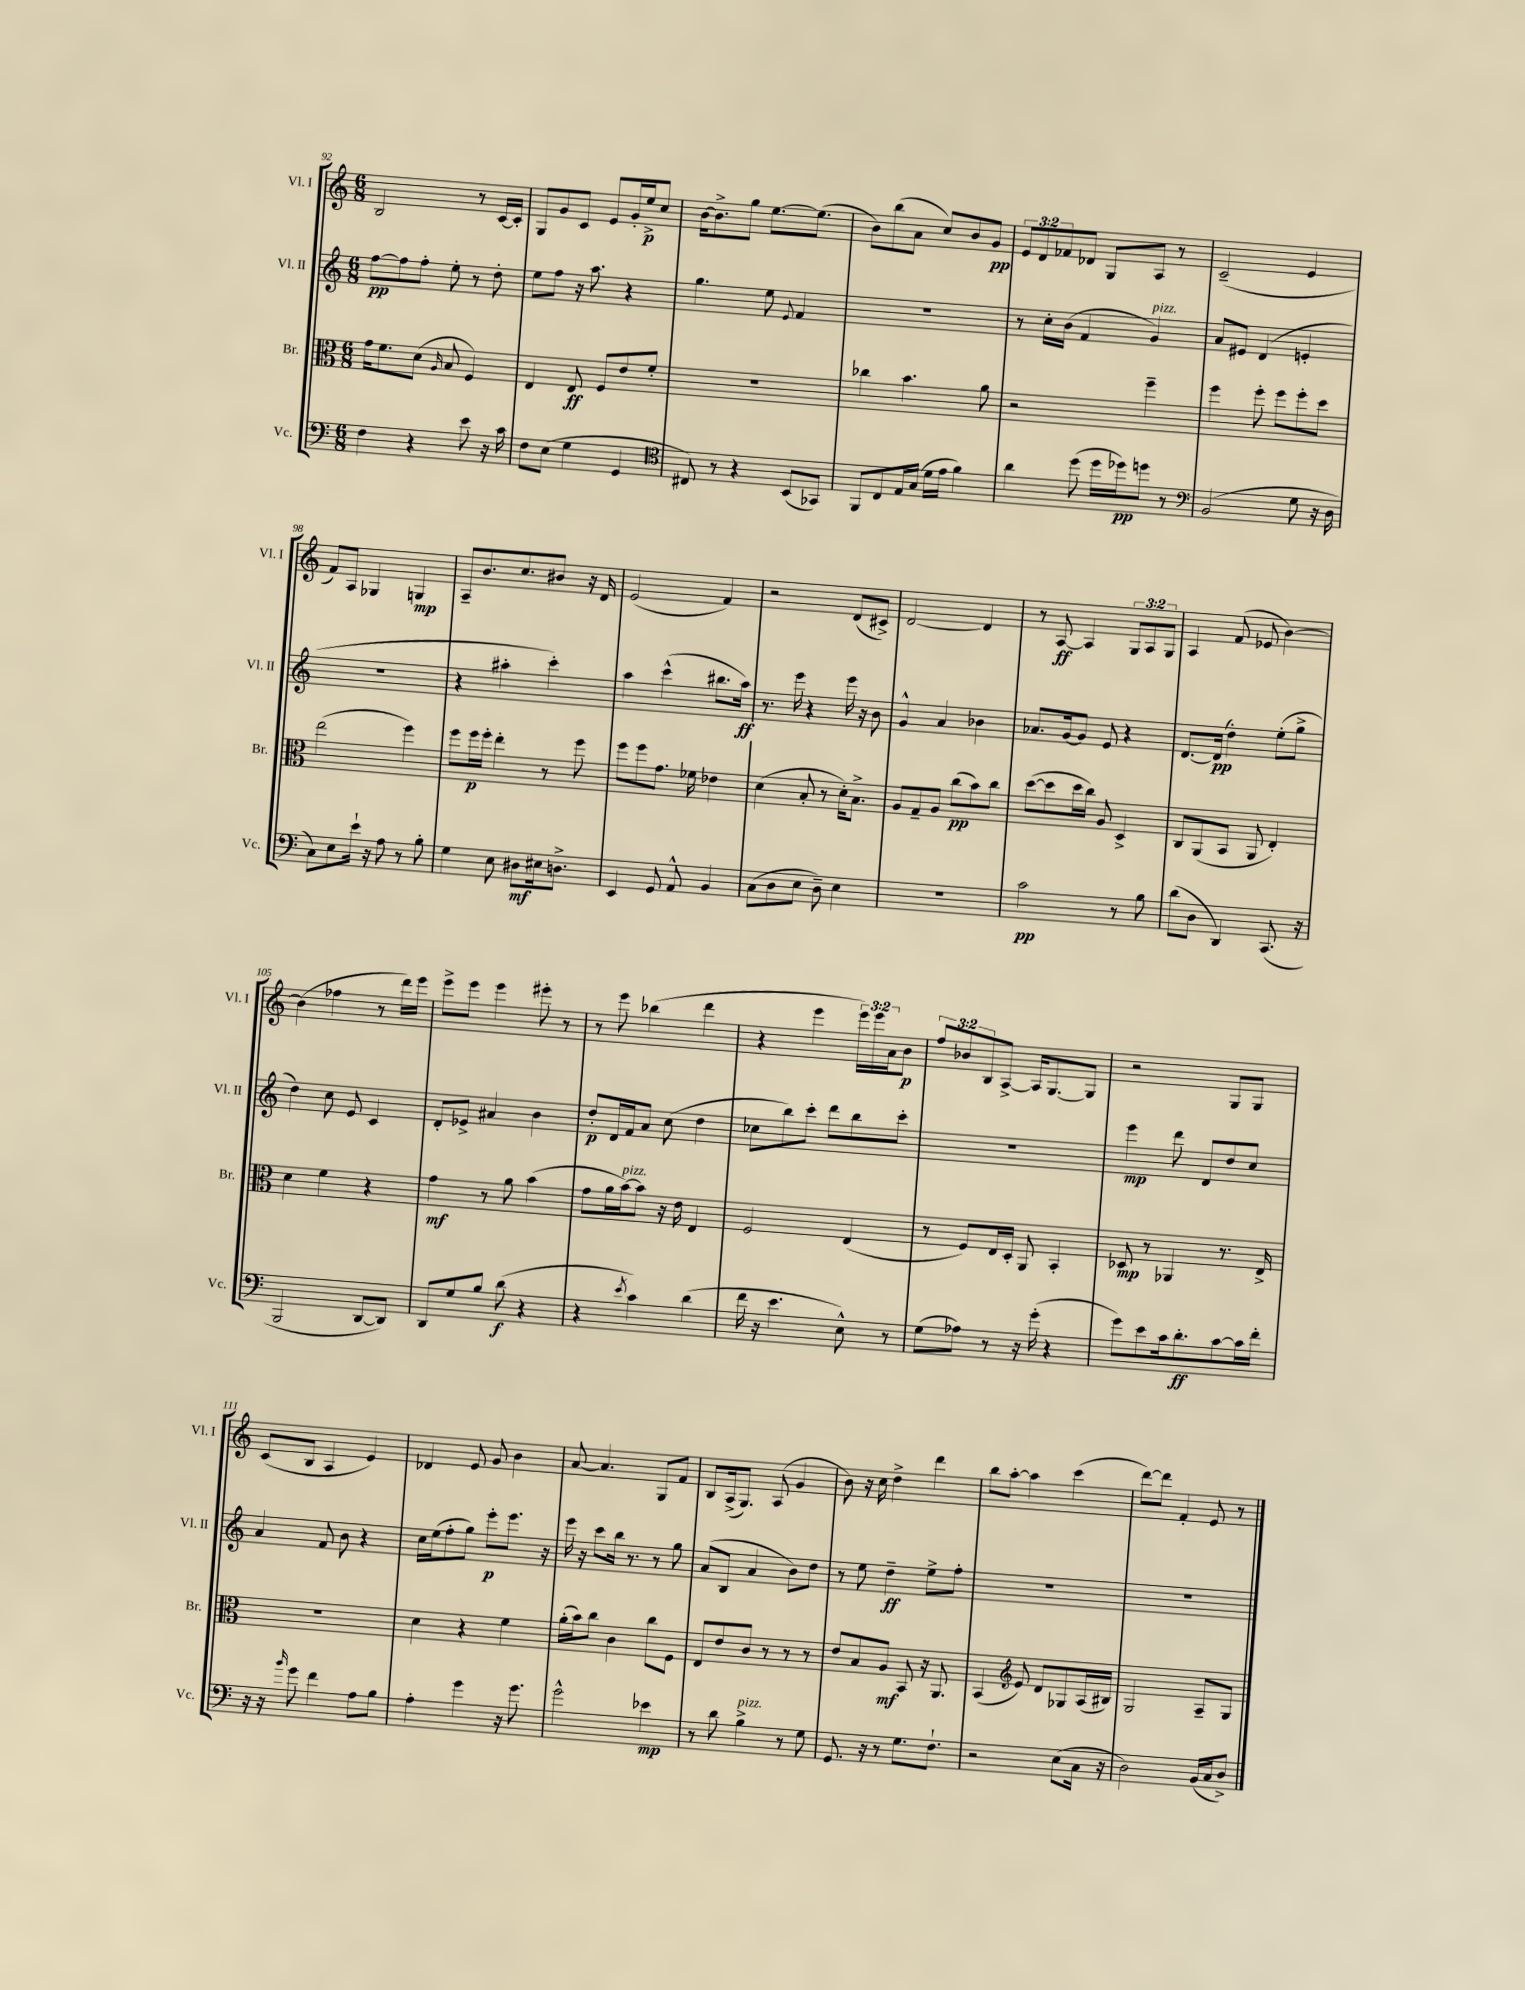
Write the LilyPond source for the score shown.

<<
\new StaffGroup <<
\new Staff = "s0" \with { instrumentName = "Vl. I" shortInstrumentName = "Vl. I" } {
    \clef treble \key c \major \numericTimeSignature \time 6/8 \override Staff.TupletNumber.text = #tuplet-number::calc-fraction-text
    b2 r8 c'16~ c'16-. |
    g8 g'8 c'8 e'8 g'16-. e''16->\p c''8 |
    b'16~ b'8.-> g''8 e''8.~ e''8.( |
    b'8) b''8( a'8 c''8) b'8 g'8\pp |
    \tuplet 3/2 { e'8 d'8 fes'8 } des'8 g8 a8 r8 |
    c'2--( e'4 |
    f'8) a8 ges4 g4\mp |
    a8-- b'8. c''8. bis'8 r16 d'16 |
    e'2( f'4) |
    r2 d'8( cis'8->) |
    d'2~ d'4 |
    r8 a8~\ff a4 \tuplet 3/2 { g8 a8 g8 } |
    a4 f'8( ees'8 b'4~) |
    b'4( fes''4 r8 d'''16) e'''16 |
    e'''8-> e'''8 e'''4 eis'''8-. r8 |
    r8 e'''8 bes''4( d'''4 |
    r4 e'''4 \tuplet 3/2 { e'''16) e'''16 a'16 } b'8\p |
    \tuplet 3/2 { f''8 bes'8 b8 } a8~-> a16 g8.~ g8 |
    r2 g8 g8 |
    c'8( b8 a4 e'4) |
    des'4 e'8 g'8 b'4 |
    a'8~ a'4. g8 f'8 |
    b8 a16->( g8.) a8( g'4 |
    b'8) r16 c''16 d''4-> d'''4 |
    b''8 a''8~-. a''4 c'''4( |
    d'''8~) d'''8 f'4-. e'8 r8 \bar "|." |
}
\new Staff = "s1" \with { instrumentName = "Vl. II" shortInstrumentName = "Vl. II" } {
    \clef treble \key c \major \numericTimeSignature \time 6/8
    f''8~\pp f''8 f''8-. e''8-. r8 d''8-. |
    e''8 f''8 r16 a''8. r4 |
    g''4. e''8 \appoggiatura { e'8 } f'4 |
    R2. |
    r8 c''16-. b'16( f'4 g'4^\markup { \italic "pizz." }) |
    a'8 eis'8 d'4( e'4-. |
    R2. |
    r4 ais''4-. c'''4-.) |
    a''4 c'''4-^( bis''8. a''16\ff) |
    r8. e'''16 r4 e'''16 r16 b'8 |
    g'4-^ a'4 bes'4 |
    aes'8. g'16~ g'8 e'8 r4 |
    d'8.~ d'16\pp( d''4-.) e''8-.( g''8-> |
    d''4) c''8 e'8 c'4 |
    d'8-. ees'8-> ais'4 b'4 |
    d''8-.\p d'16 f'16 a'8 c''8( d''4 |
    ces''8 b''8) c'''8-. d'''8 b''8 c'''8-. |
    R2. |
    e'''4\mp d'''8 d'8 d''8 c''8 |
    a'4 f'8 b'8 r4 |
    c''16 e''16( f''8-. g''8) e'''8-.\p e'''8. r16 |
    e'''16 r16 c'''8 b''16 r8. r8 g''8 |
    a'8( b8 a'4 b'8) d''8 |
    r8 e''8 d''4--\ff e''8-> f''8-. |
    R2. |
    R2. \bar "|." |
}
\new Staff = "s2" \with { instrumentName = "Br." shortInstrumentName = "Br." } {
    \clef alto \key c \major \numericTimeSignature \time 6/8
    g'16 f'8. d'8( \grace { a16 } b8 f4) |
    e4 e8\ff f8 e'8 f'8-. |
    R2. |
    ces''4 b'4. a'8 |
    r2 f''4-- |
    f''4 f''8-. f''8 f''8-. d''8 |
    e''2( f''4) |
    f''8 f''16\p f''16-. e''4-. r8 f''8 |
    f''8 f''8 g'8. fes'16 ees'4 |
    d'4( b8-. r8 d'16-.) b8.-> |
    a8 g8-- a8 c''8\pp( b'8) c''8 |
    d''8~( d''8 d''16 c''16) a8 d4-> |
    c8 a,8( b,8 a,8 e4-.) |
    d'4 f'4 r4 |
    g'4\mf r8 a'8 b'4( |
    g'8 a'16 b'16~^\markup { \italic "pizz." }) b'8 r16 e'16 e4 |
    f2 e4( |
    r8 f8) e16 d16-. a,8 b,4-. |
    des8\mp r8 aes,4 r8. e16-> |
    R2. |
    d'4 r4 f'4 |
    a'16-.( b'16) c''8 c'4 c''8 f8 |
    e8 e'8 c'8 r8 r8 r8 |
    e'8 b8 a8\mf b,8 r16 a,8. |
    b,4( \clef treble e'8) d'8 ges8 a16( bis16) |
    g2 a8-- g8 \bar "|." |
}
\new Staff = "s3" \with { instrumentName = "Vc." shortInstrumentName = "Vc." } {
    \clef bass \key c \major \numericTimeSignature \time 6/8
    f4 r4 e'8 r16 c'16 |
    f8 e8( g4 g,4 |
    \clef tenor cis8) r8 r4 b,8( ges,8) |
    f,8 c8 e16 g16( d'16 e'16 f'4) |
    a'4 d''8( d''16 des''16\pp) d''8 r8 |
    \clef bass b,2( g8 r16 d16 |
    c8) e8 e'16-! r16 a8 r8 b8-. |
    g4 e8 dis8\mf eis16 d8.-> |
    e,4 g,8 a,8-^ b,4 |
    c8( d8 e8 d8--) e4 |
    R2. |
    c'2\pp r8 b8 |
    d'8( d8 d,4) c,8.( r16 |
    b,,2 d,8~ d,8) |
    d,8 g8 b8 d'8\f( r4 |
    r4 \acciaccatura { e'8 } c'4) d'4( |
    f'16 r16 e'4. e8-^) r8 |
    g8( aes8) r8 r16 g'16-.( r4 |
    g'8) e'8 c'16 d'8.-.\ff c'8~ c'16 f'16-. |
    r16 r16 \grace { b'16 } g'8 f'4 a8 b8 |
    a4-. g'4 r16 g'8. |
    g'2-^ ees'4\mp |
    r8 d'8 b4->^\markup { \italic "pizz." } r8 g8 |
    g,8. r16 r8 g8. f8.-! |
    r2 e8( c16 r16 |
    d2) b,16( c16 d8->) \bar "|." |
}
>>
>>
\layout { \context { \Score currentBarNumber = #92 } }
